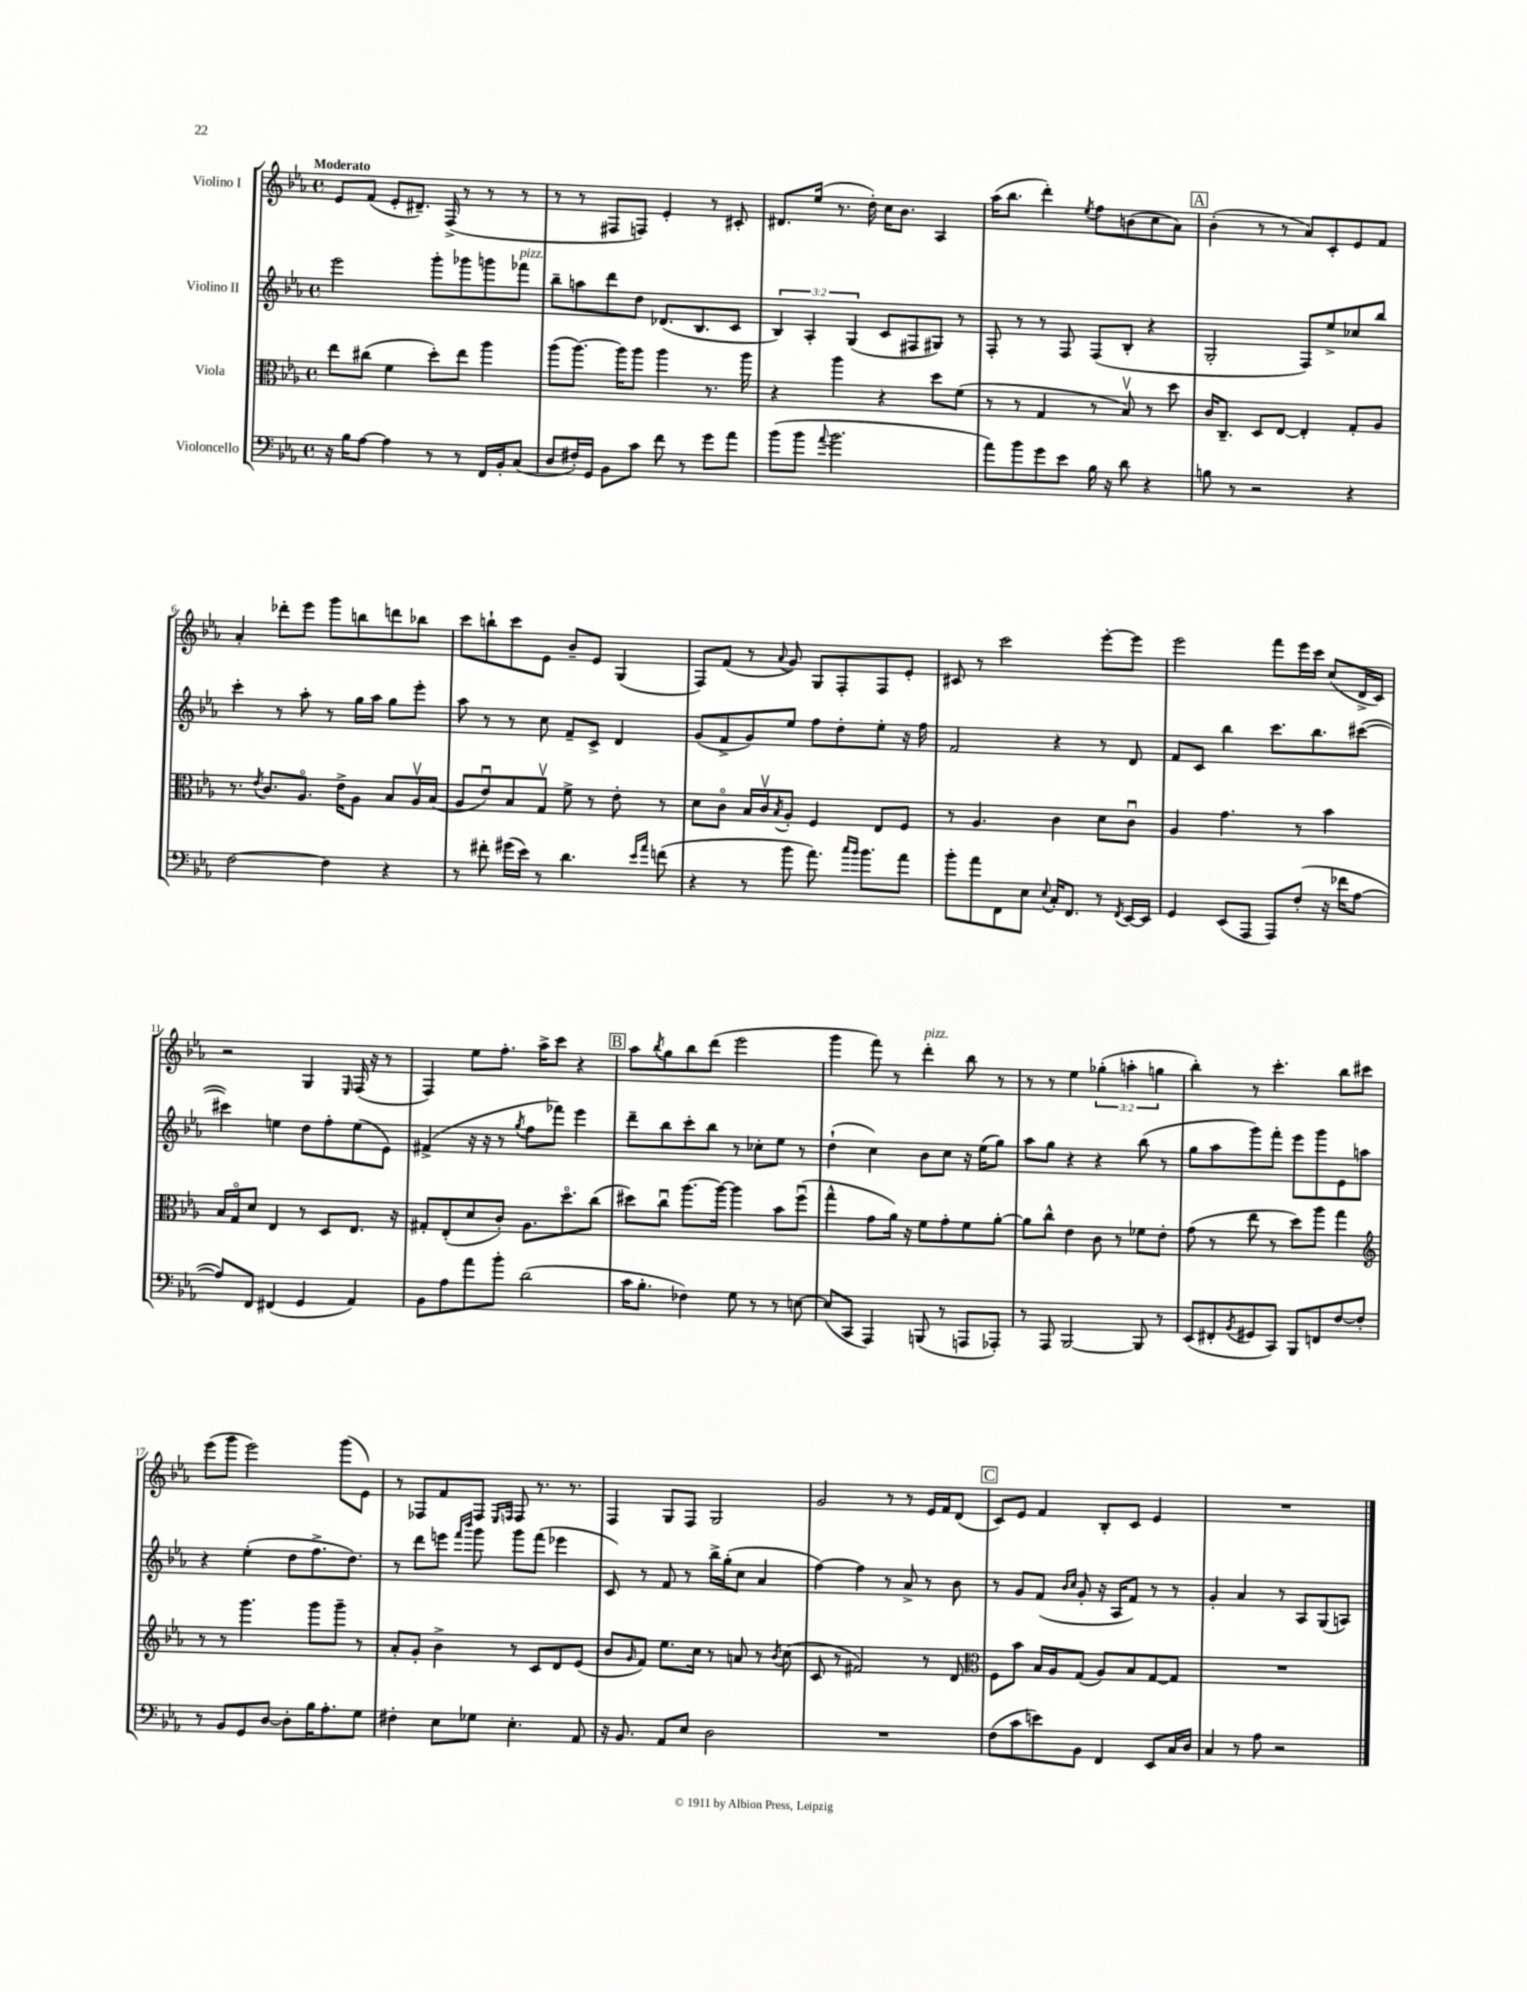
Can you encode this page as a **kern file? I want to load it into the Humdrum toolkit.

**kern	**kern	**kern	**kern
*staff4	*staff3	*staff2	*staff1
*clefF4	*clefC3	*clefG2	*clefG2
*k[b-e-a-]	*k[b-e-a-]	*k[b-e-a-]	*k[b-e-a-]
*M4/4	*M4/4	*M4/4	*M4/4
*met(c)	*met(c)	*met(c)	*met(c)
16r	8ee-\L	2eee-\	8e-/L
16B-\LK	.	.	.
[8A-\J	(8cc#\J	.	(8f/J
4A-\]	4f\	.	8e-'/L
.	.	.	8.d#~/J)
8r	8dd'\L)	8ggg'\L	.
.	.	.	(16F^/
8r	8ee-\J	8ggg-\	8r
16FF/LL	4aa-\	8ggg\	8r
16BB-'/J	.	.	.
(8C/J	.	8fff-\J	8r
=	=	=	=
8D/L	(8aa-\L	8bb-~\L	8r
16F#'/L)	[8.aa-\J)	8aa\	8r
16GG/JJ	.	.	.
8BB-\L	.	8ddd\	8F#/L
.	16aa-\]LK	.	.
8c\J	8aa-\J	8dd\J	8F/J)
8f\	4aa-\	(8.d-/L	4e-'/
8r	.	.	.
.	.	8.B-/	.
8g\L	8.r	.	8r
8a-\J	.	8c/J	8c#'/
.	16aa-\	.	.
=	=	=	=
(8b-\L	4r	6B-/)	8.d#/L
8b-\J	.	.	.
.	.	6A-'/	.
.	.	.	(16ee-/Jk
8qqa-/	.	.	.
2.b-\	4aa-\	.	8.r
.	.	(6G/	.
.	.	.	16dd'\)
.	4r	8c/L	16cc\LK
.	.	.	8.b-\J
.	.	8F#/	.
.	8dd\L	8G#/J)	4A-/
.	(8f\J	8r	.
=	=	=	=
8a-\L)	8r	8F'/	(16aa-\LK
.	.	.	8.bb-\J
8b-\	8r	8r	.
8g\	4G/	8r	4ddd'\)
8e-\J	.	8F/	.
.	.	.	8qee-/
16B-\	8r	(8F/L	8ff\L
16r	.	.	.
8d\	8B-v/)	8B-'/J	(8b\
4r	8r	4r	8cc\
.	8dd\	.	8a-\J)
=	=	=	=
8B\	16c/LK	2G'/	(4b-'\
.	8.C~/J	.	.
8r	.	.	.
2r	8D/L	.	8r
.	[8E-/J	.	8r
.	4E-'/]	8F/L)	8a-/L)
.	.	8ee-^/	8c'/
4r	8G'/L	8cc-/	8e-/
.	8A-/J	8bb-/J	8f/J
=	=	=	=
[2F\	8.r	4ccc'\	4a-'/
.	8qe-/	.	.
.	8.c/L	.	.
.	.	8r	8ddd-'\L
.	8.A-o/J	8aa-'\	8eee-\J
4F\]	.	8r	8ggg\L
.	16e-^\LK	.	.
.	8A-\J	16gg\LL	8bb\
.	.	16aa-\JJ	.
4r	8B-/L	8gg\L	8ddd\
.	16A-v/L	8eee-'\J	8bb-\J
.	(16B-/JJ	.	.
=	=	=	=
8r	8A-/L	8aa-\	8ccc\L
8f#'\	8e-u/)	8r	8bb`\
(16g#\LL	8B-/	8r	8ccc\
16e-\JJ)	.	.	.
8r	8Gv/J	8cc\	8e-\J
4.d\	8f^\	8f~/L	8b-~/L
.	8r	8c^/J	8e-/J
.	8e-'\	4d/	(4G/
16qqe-/LL	.	.	.
16qqa-/JJ	.	.	.
(8f\	8r	.	.
=	=	=	=
4r	8d\L	(8g/L	8F/L)
.	8co\J	8f^/	(8f/J
8r	16B-/LL	8g/)	8r
.	16cv/J	.	.
.	8qB-/	.	8qqa-/
8b-\	8A-'/J	8ee-/J	8g/)
8.a-\)	4F/	8ff\L	8G/L
.	.	8dd'\	8F'/
16qqcc/LL	.	.	.
16qqb-/JJ	.	.	.
8.b-\L	.	.	.
.	8E-/L	8ee-'\J	8F/
8a-\J	8F/J	16r	8e-'/J
.	.	16ff\	.
=	=	=	=
8b-'\L	8r	2f/	8c#/
8a-\	4.A-/	.	8r
8FF\	.	.	2ccc\
8E-\J	.	.	.
8qqE-/	.	.	.
16C'/LK	4c\	4r	.
8.FF/J	.	.	.
8r	8d\L	8r	[8eee-'\L
8qFF/	.	.	.
[16EE-/LL	8cu\J	8d/	8eee-\]J
16EE-/]JJ	.	.	.
=	=	=	=
4GG/	4A-/	8f/L	2eee-\
.	.	8c/J	.
(8EE-/L	4.g\	4bb-\	.
8AAA-/J	.	.	.
8AAA-/L)	.	8.ccc\L	8fff\L
(8F'/J	8r	.	16eee-\L
.	.	8.bb-\	16ccc\JJ
16r	4b-\	.	(8cc/L
16f-\LK	.	.	.
[8A-\J	.	([8ccc#\J	16d^/L
.	.	.	16c/JJ)
=	=	=	=
8A-/]L)	16B-/LL	4ccc#\])	2r
.	16Go/J	.	.
8FF/J	8d/J	.	.
(4FF#/	4E-/	4ee\	.
4GG/	8r	8dd\L	4G/
.	8D/L	8ff'\	.
.	.	.	16qqE-/
4AA-/)	8.E-/J	(8ee\	(16F/
.	.	.	16r
.	.	8e-\J)	8r
.	16r	.	.
=	=	=	=
8BB-\L	8G#'/L	(4f#^/	4F/)
8A-\	(8E-'/	.	.
8a-\	8d/	16r	8ee-\L
.	.	16r	.
8b-'\J	8c'/J)	8r	8.ff'\J
.	.	8qgg/	.
(2d\	8.A-\L	8ff\L	.
.	.	.	16aa-^\LK
.	.	8fff-\J)	8ccc\J
.	8.ddo\	.	.
.	.	4eee-\	4r
.	(8cc\J	.	.
=	=	=	=
16c\LK	8dd#\L)	8ddd~\L	8aa-\L
8.B-'\J	.	.	.
.	.	.	8qbb-/
.	8ccu\J	8bb-\	8gg\
4F-\)	[8.aa-\L	8ccc'\	8bb-\
.	.	8bb-\J	(8ddd\J
.	16aa-\_Jk	.	.
8G\	4aa-\]	8r	2eee-\
8r	.	8cc-'\L	.
8r	8b-\L	8ee-\J	.
[8E\	(8ffu\J	8r	.
=	=	=	=
(8E/]L	4gg^^\	(4dd`\	4ggg\
8CC/J	.	.	.
4AAA-/)	8g\L	4cc\)	8fff\)
.	16a-\Jk)	.	8r
.	16r	.	.
(8BBB/	8f\L	8b-\L	4ddd'\
8r	8g'\	8cc\J	.
8AAA/L	8f\	16r	8bb-\
.	.	(16ee-\LK	.
8AAA-'/J)	[8a-'\J	8gg\J)	8r
=	=	=	=
8r	8a-\]L	8aa-\L	8r
8AAA-/	8cc^^\J	8gg\J	8r
[2BBB-/	4e-\	4r	4ee-\
.	8c\	4r	(6gg-'\
.	8r	.	.
.	.	.	6aa'\
8BBB-/]	8f-\L	(8bb-\	.
.	.	.	6gg\
8r	8e-'\J	8r	.
=	=	=	=
(8EE-/L	(8g\	8gg\L	4bb-'\)
8FF#'/	8r	8aa-\	.
8qBB-/	.	.	.
8GG#/	8ee-\	8ggg\)	8r
8CC/J)	8r	8fff'\J	4.ccc'\
8BBB-/L	8dd\L)	8eee-\L	.
8FF/	8aa-\J	8ggg\	.
[8F/	4gg\	8e-\	8bb-\L
8F'/]J	.	8aa\J	8ccc#\J
=	=	=	=
*	*clefG2	*	*
8r	8r	4r	(8eee-\L
8BB-/L	8r	.	8ggg\J
8GG/	4.ggg\	(4ee-'\	2eee-\)
[8D/J	.	.	.
8D'\]L	.	8dd\L	.
16B-\K	8ggg\L	8.ff^\	.
8.A-'\	.	.	.
.	8ggg~\J	.	(8ggg\L
.	.	8.dd\J)	.
8G\J	8r	.	8e-\J)
=	=	=	=
4F#'\	8a-'/L	8r	8r
.	8g'/J	8ddd\L	8F-/L
8E-\L	4b-^\	8eee\J	8f/
.	.	16qqfff/LL	.
.	.	16qqbbb-/JJ	.
8G-\J	.	8ggg\	8F-/J
.	.	.	16qqE-/LL
.	.	.	16qqF/JJ
4.E-'\	8r	8ggg\L	8F/
.	8c/L	(8fff\J	8.r
.	8d/	4eee-\	.
.	.	.	8.r
8AA-/	(8e-/J	.	.
=	=	=	=
16r	8b-/L	8c/)	4F/
8.BB-/	.	.	.
.	16qqg/	.	.
.	8f/J)	8r	.
8AA-/L	8.ee-\L	8f/	8G/L
8E-/J	.	8r	8F/J
.	16cc\Jk	.	.
2D\	8r	16bb-^\LL	2G/
.	.	(16gg'\J	.
.	8a/	8cc\J	.
.	8r	4a-/	.
.	8qb-/	.	.
.	(8cc\	.	.
=	=	=	=
1r	8c/	[4ff\)	2g/
.	8r	.	.
.	2f#/)	4ff\]	.
.	.	8r	8r
.	.	8a-^/	8r
.	8r	8r	16e-/LL
.	.	.	16f/J
.	8d/	8b-\	(8d/J
=	=	=	=
*	*clefC3	*	*
(8F\L	8F\L	8r	8c/L)
8c\	8b-\J	8g/L	8e-/J
8e\)	16B-/LL	(8f/J	4f/
.	16A-/J	.	.
.	.	16qqb-/LL	.
.	.	16qqcc/JJ	.
8BB-\J	(8G/J	8g'/	.
4FF/	8A-/L)	16r	8B-'/L
.	.	16A-/LK	.
.	8B-/	8f/J)	8c/J
8EE-/L	[8G/	8r	4e-/
16C/L	8G/]J	8r	.
16D/JJ	.	.	.
=	=	=	=
4C/	1r	4g'/	1r
8r	.	4a-/	.
8A-\	.	.	.
2r	.	8r	.
.	.	8A-/L	.
.	.	(8G/	.
.	.	8A/J)	.
==	==	==	==
*-	*-	*-	*-
